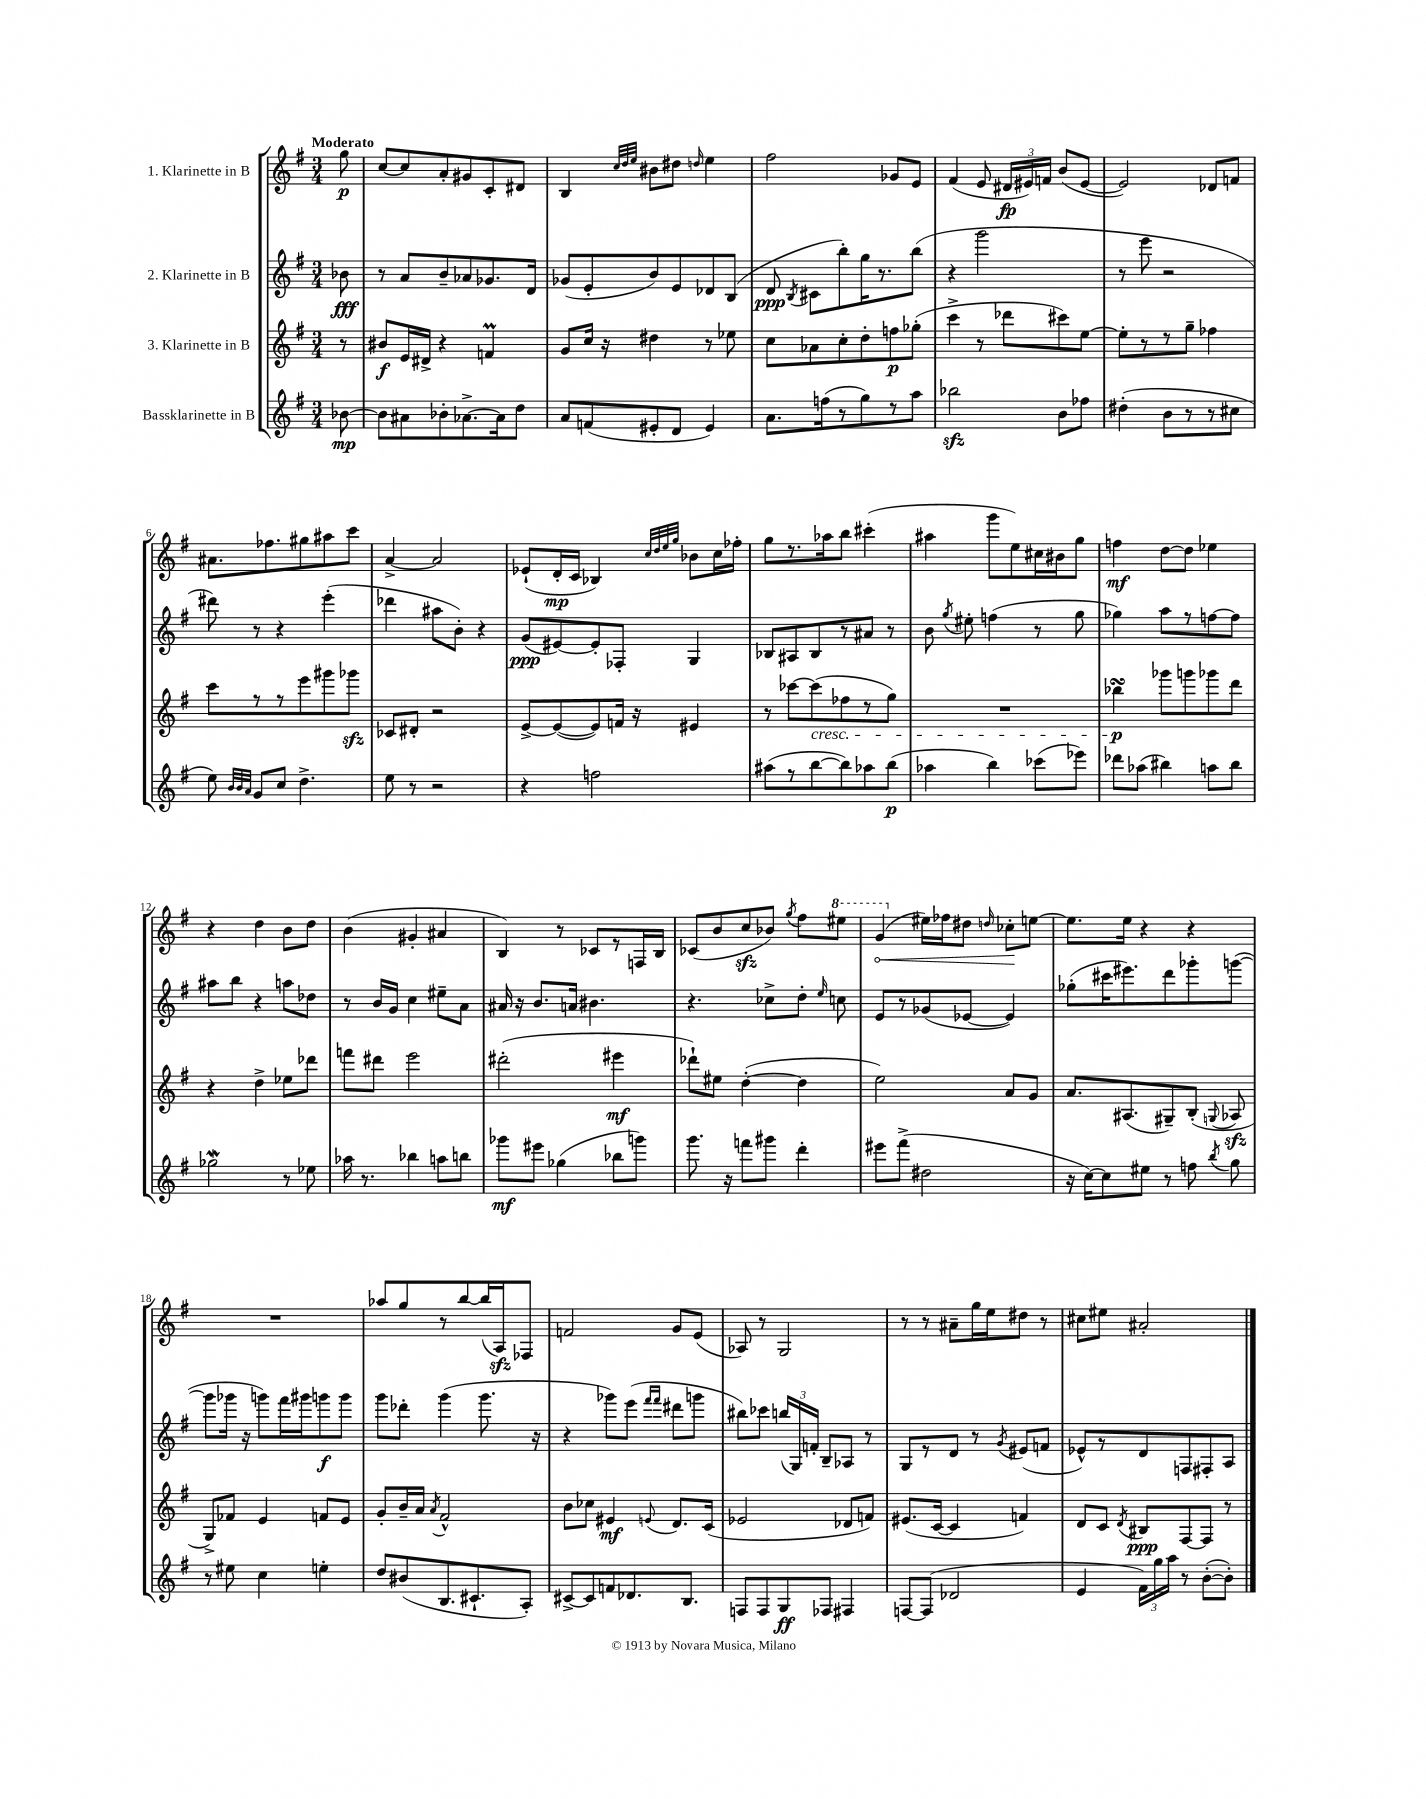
<<
\new StaffGroup <<
\new Staff = "s0" \with { instrumentName = "1. Klarinette in B" } {
    \clef treble \key g \major \numericTimeSignature \time 3/4 \partial 8 \tempo "Moderato"
    \autoBeamOff g''8\p |
    c''8[~ c''8 a'8-. gis'8 c'8-. dis'8] |
    b4 \grace { c''32[ d''32 e''32] } bis'8[ dis''8] \grace { d''16 } e''4 |
    fis''2 ges'8[ e'8] |
    fis'4( e'8 \tuplet 3/2 { dis'16[\fp eis'16) f'16] } b'8[( eis'8]~ |
    eis'2) des'8[ f'8] |
    ais'8.[ fes''8. gis''8 ais''8 c'''8] |
    a'4~-> a'2 |
    ees'8[-!( d'16-.\mp c'16] bes4) \grace { c''32[ d''32 e''32 g''32] } bes'8[ c''16 fes''16]-. |
    g''8[ r8. aes''16 b''8] cis'''4-.( |
    ais''4 g'''8[ e''8) cis''16 bis'16 g''8] |
    f''4\mf d''8[~ d''8] ees''4 |
    r4 d''4 b'8[ d''8] |
    b'4( gis'4-. ais'4 |
    b4) r8 ces'8[ r8 f16 b16] |
    ces'8[( b'8 c''8\sfz bes'8]) \acciaccatura { g''8 } fis''8[ \ottava #1 eis'''8] |
    \once \override Hairpin.circled-tip = ##t g''4\<( \ottava #0 eis''16[) fes''16 dis''8] \grace { d''16 } ces''8[-.\! e''8]~ |
    e''8.[ e''16] r4 r4 |
    R2. |
    aes''8[ g''8 r8 b''8~ b''16( a16\sfz) fes8] |
    f'2 g'8[ e'8]( |
    aes8) r8 g2 |
    r8 r8 ais'8[-- g''16 e''16 dis''8] r8 |
    cis''8[ eis''8] ais'2-. \bar "|." |
}
\new Staff = "s1" \with { instrumentName = "2. Klarinette in B" } {
    \clef treble \key g \major \numericTimeSignature \time 3/4 \partial 8
    \autoBeamOff bes'8\fff |
    r8 a'8[ b'8-- aes'8 ges'8. d'16] |
    ges'8[( e'8-. b'8) e'8 des'8 b8]( |
    d'8\ppp \acciaccatura { b8 } cis'8[ b''8-.) g''16 r8. b''8]( |
    r4 g'''2 |
    r8 e'''8 r2 |
    dis'''8) r8 r4 e'''4-.( |
    des'''4 ais''8[ b'8]-.) r4 |
    g'8[\ppp( eis'8~) eis'8-. fes8]-. g4 |
    bes8[ ais8 bes8 r8 ais'8] r8 |
    b'8 \acciaccatura { g''8 } eis''8-. f''4( r8 g''8 |
    ges''4) a''8[ r8 f''8~ f''8] |
    ais''8[ b''8] r4 a''8[ des''8] |
    r8 b'16[ g'16] c''4 eis''8[-- a'8] |
    ais'16 r16 b'8.[ a'16] bis'4. |
    r4. ces''8[-> d''8]-. \grace { e''16 } c''8 |
    e'8[ r8 ges'8( ees'8]~ ees'4) |
    ges''8[-.( cis'''16 eis'''8.) d'''8 ges'''8-. g'''8]~( |
    g'''8[ ges'''16] r16 g'''8[) fis'''16 gis'''16 g'''8\f g'''8] |
    g'''8[ des'''8]-. g'''4( g'''8. r16 |
    r4 ges'''8[) e'''8]( \grace { fis'''16[ fis'''16] } dis'''8[ g'''8] |
    bis''8[) ces'''8] \tuplet 3/2 { b''16[( g16) f'16]-. } b8[-- aes8] r8 |
    g8[ r8 d'8] r8 \acciaccatura { g'8 } eis'8[( f'8] |
    ees'8[-^) r8 d'8 f8 fis8-. a8] \bar "|." |
}
\new Staff = "s2" \with { instrumentName = "3. Klarinette in B" } {
    \clef treble \key g \major \numericTimeSignature \time 3/4 \partial 8
    \autoBeamOff r8 |
    bis'8[\f e'16 dis'16]-> r4 f'4\prall |
    g'8[ c''16] r16 dis''4 r8 ees''8 |
    c''8[ aes'8 c''8-. d''8-. f''8\p ges''8]-.( |
    c'''4-> r8 des'''8[ cis'''8) e''8]~ |
    e''8[-. r8 r8 g''8]-- fes''4 |
    c'''8[ r8 r8 e'''8 gis'''8 ges'''8]\sfz |
    ces'8[ dis'8]-. r2 |
    e'8[~-> e'8~( e'8) f'16] r16 eis'4 |
    r8 ces'''8[~ ces'''8\cresc( fes''8 r8 g''8]) |
    R2. |
    bes''4\turn\p\! ges'''8[ g'''8 ges'''8 d'''8] |
    r4 d''4-> ees''8[ des'''8] |
    f'''8[ dis'''8] e'''2 |
    dis'''2-.( eis'''4\mf |
    des'''8[-!) eis''8] d''4~-.( d''4 |
    e''2) a'8[ g'8] |
    a'8.[ ais8.( gis8--) b8]-.( \appoggiatura { g8 } aes8\sfz |
    g8[->) fes'8] e'4 f'8[ e'8] |
    g'8[-. b'16-- a'16] \acciaccatura { a'8 } fis'2-^ |
    b'8[ ces''8] eis'4\mf \appoggiatura { e'8 } d'8.[ c'16]( |
    ees'2 des'8[ f'8]) |
    eis'8.[( c'16]~ c'4 f'4) |
    d'8[ c'8] \acciaccatura { d'8 } bis8[\ppp fis8~ fis8] r8 \bar "|." |
}
\new Staff = "s3" \with { instrumentName = "Bassklarinette in B" } {
    \clef treble \key g \major \numericTimeSignature \time 3/4 \partial 8
    \autoBeamOff bes'8~\mp |
    bes'8[ ais'8 bes'8-. aes'8.~-> aes'16 d''8] |
    a'8[ f'8( eis'8-. d'8] eis'4) |
    a'8.[ f''16( r8 g''8) r8 a''8] |
    bes''2\sfz b'8[ fes''8] |
    dis''4-.( b'8[ r8 r8 cis''8] |
    e''8) \grace { b'32[ b'32 a'32] } g'8[ c''8] d''4.-> |
    e''8 r8 r2 |
    r4 f''2 |
    ais''8[( r8 b''8~ b''8) aes''8 b''8]\p( |
    aes''4 b''4) ces'''8[( ees'''8]) |
    des'''8[ aes''8]( bis''4) a''8[ bis''8] |
    ges''2\mordent r8 ees''8 |
    aes''16 r8. bes''4 a''8[ b''8] |
    ges'''8[\mf eis'''8] ges''4( bes''8[ g'''8]) |
    g'''8. r16 f'''8[ gis'''8] d'''4-. |
    eis'''8[ fis'''8]->( dis''2 |
    r16 c''16[~) c''8 eis''8] r8 f''8 \acciaccatura { b''8 } g''8 |
    r8 eis''8 c''4 e''4-. |
    d''8[ bis'8( b8. cis'8.-! a8]-.) |
    cis'8[~-> cis'8 f'8 des'8. b8.] |
    f8[ f8 g8\ff fes8] fis4 |
    f8[~ f8]( des'2 |
    e'4 \tuplet 3/2 { fis'16[) g''16 a''16] } r8 b'8[~-.( b'8]-.) \bar "|." |
}
>>
>>
